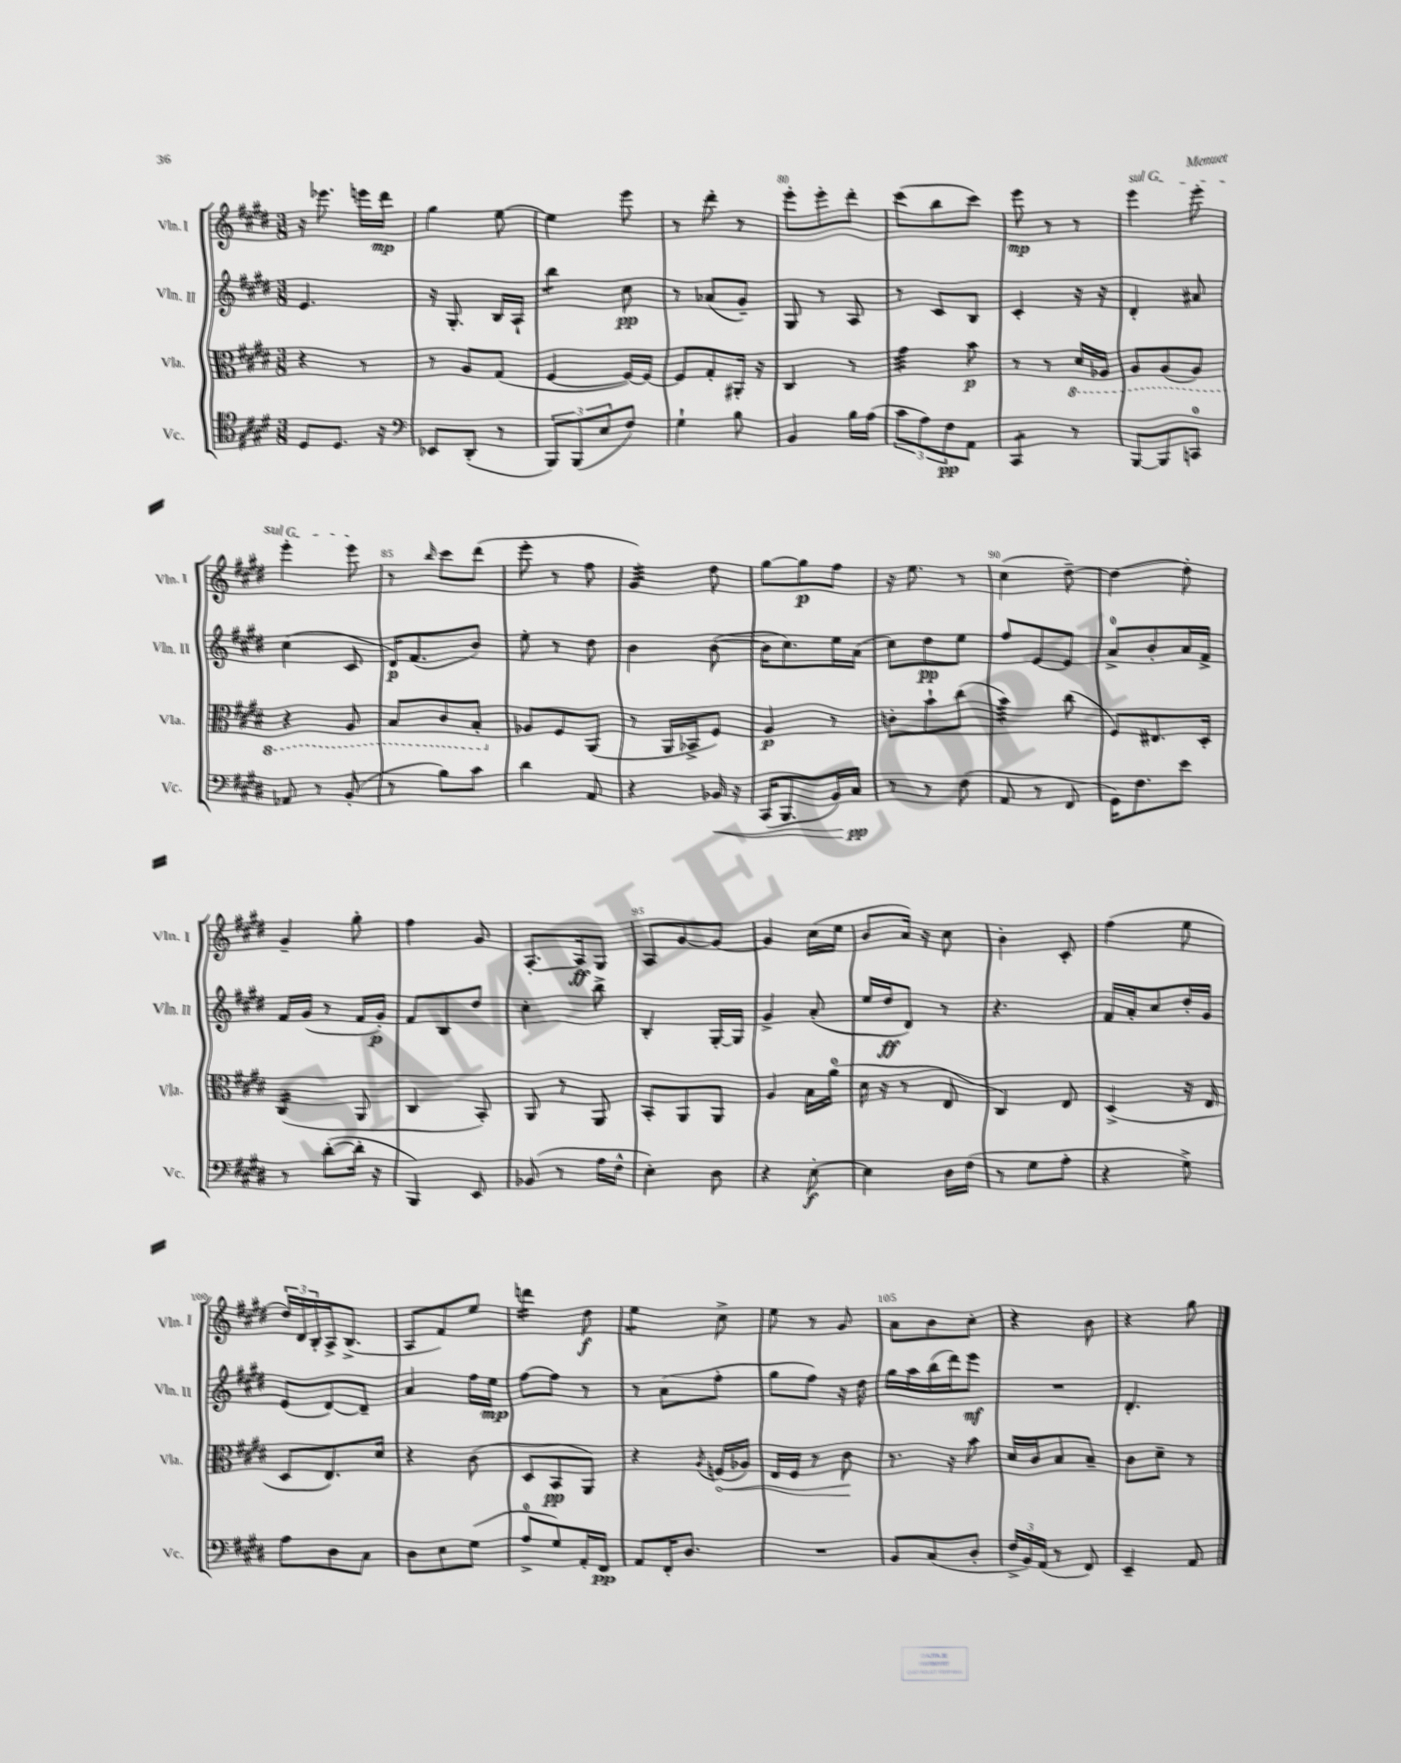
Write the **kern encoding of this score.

**kern	**kern	**kern	**kern
*staff4	*staff3	*staff2	*staff1
*clefC4	*clefC3	*clefG2	*clefG2
*k[f#c#g#d#]	*k[f#c#g#d#]	*k[f#c#g#d#]	*k[f#c#g#d#]
*M3/8	*M3/8	*M3/8	*M3/8
8D#	4r	4.e	16r
.	.	.	8.eee-
8.D#	.	.	.
.	8r	.	16eee
16r	.	.	16ddd#
=	=	=	=
*clefF4	*	*	*
8EE-	8r	16r	4gg#
.	.	8.G#'	.
(8DD#'	8A	.	.
8r	(8G#	16B	[8ee
.	.	16A`	.
=	=	=	=
12BBB)	[4F#	4bb	4ee]
(12BBB	.	.	.
12E	.	.	.
8F#)	16F#_)	8cc#	8eee
.	16F#_	.	.
=	=	=	=
4G#`	8F#]	8r	8r
.	8G#'	(8a-	8ddd#'
8B	16AA#'	8g#~)	8r
.	16r	.	.
=	=	=	=
4BB	4C#	8G#	8eee'
.	.	8r	8eee'
16B	8r	8A	8ddd#'
(16A	.	.	.
=	=	=	=
12c#	4g#	8r	(8ccc#
12A)	.	.	.
.	.	8c#	8bb
12F#	.	.	.
8AA	8b	8B	8ccc#)
=	=	=	=
4CC#	8r	4c#'	8eee
.	8r	.	8r
8r	16D#	16r	8r
.	16AA-	16r	.
=	=	=	=
[8BBB	8AA	4d#'	4eee
8BBB]	(8AA	.	.
8CC	8AA)	8a#	8eee'
=	=	=	=
8AA-	4r	(4cc#	4eee'
8r	.	.	.
(8BB'	8AA	8c#	8eee
=	=	=	=
8r	8BB	16d#)	8r
.	.	(8.f#	.
.	.	.	16qqbb
8B)	8C#	.	8ccc#
8c#	8BB'	8b)	(8ddd#
=	=	=	=
4d#	8A-	8ee'	8eee'
.	8F#	8r	8r
8AA	(8AA	8dd#	8ff#
=	=	=	=
4r	8r	4b	4g#)
.	16AA	.	.
.	16BB-^	.	.
16BB-	8F#)	([8b	8dd#
16r	.	.	.
=	=	=	=
(16CC#	4A	16b]	[8gg#
8.BBB	.	8.cc#)	.
.	.	.	8gg#]
16BB)	8r	16ee	8ff#
16C#	.	(16a	.
=	=	=	=
8r	8c'	8cc#)	16r
.	.	.	8.ee
8r	8b`	8dd#	.
(8F#	(8cc#	8ee	8r
=	=	=	=
8AA	4b)	8ff#	(4cc#
8r	.	[8e	.
8FF#	(8cc#	8e]	[8dd#~)
=	=	=	=
16GG#)	8F#)	8a^	4dd#_
8.F#	.	.	.
.	8.E#	8b'	.
8e	.	16a	8dd#']
.	16D#'	16f#^	.
=	=	=	=
8r	(4C#	16f#	4g#~
.	.	(16g#	.
([8d#'	.	8r	.
16d#']	8AA	16f#	8gg#'
16r	.	16g#')	.
=	=	=	=
4BBB)	4C#	8f#	4ff#
.	.	8B	.
8EE	8BB')	8dd#	8g#
=	=	=	=
(8BB-	8AA	4cc#'	[8.A'
8r	8r	.	.
.	.	.	16A]
16A	8AA	8bb^	8G#
16F#^^	.	.	.
=	=	=	=
4E')	8BB'	4B'	8A
.	8AA	.	[8g#
8D#	8AA	[16G#'	8g#_
.	.	16G#]	.
=	=	=	=
4r	4A	4g#^	4g#]
[8E'	16B	(8a'	(16cc#
.	(16a	.	16ee
=	=	=	=
4E]	16d#	16ee	8b
.	16r	16dd#	.
.	8r	8d#)	16a)
.	.	.	16r
16D#	8E	8r	8cc#
(16F#	.	.	.
=	=	=	=
8r	4C#)	4.r	4b'
8G#	.	.	.
8A'	8E	.	8c#'
=	=	=	=
4r	(4D#^	16f#	(4ff#
.	.	16a'	.
.	.	8cc#	.
8G#^)	16r	16dd#'	8ee
.	16E	16g#	.
=	=	=	=
8A	8D#	(8e	24dd#)
.	.	.	24d#
.	.	.	24B'
8D#	8.E)	[8d#)	16A^
.	.	.	(8.B^
8C#	.	8d#~]	.
.	16d#	.	.
=	=	=	=
8D#	4r	4a	8A
8E	.	.	8f#)
(8G#	(8c#	16ff#	8ee
.	.	16ee	.
=	=	=	=
8A^	8D#	[8ff#	4ddd
8G#)	8BB	8ff#]	.
16AA'	8AA)	8r	8dd#
16FF#	.	.	.
=	=	=	=
8AA	4r	8r	4ee
16FF#'	.	(8a	.
8.D#	.	.	.
.	8qA	.	.
.	(16F	8ff#'	8cc#^
.	16A-)	.	.
=	=	=	=
4.r	16E	8gg#	8ee
.	16F#	.	.
.	8r	8ff#)	8r
.	8c#	16r	8g#
.	.	16dd#	.
=	=	=	=
8BB	8.r	16gg#	8a
.	.	16aa	.
(8C#	.	(16bb	8b
.	16r	16ddd#)	.
8D#'	8b	8eee	8cc#'
=	=	=	=
24F#^	16d#	4.r	4r
24BB)	.	.	.
.	16c#	.	.
(24AA	.	.	.
8r	8B	.	.
8FF#)	8B~	.	8b
=	=	=	=
4EE~	8c#	4.d#'	4r
.	8d#~	.	.
8AA	8r	.	8gg#
==	==	==	==
*-	*-	*-	*-
